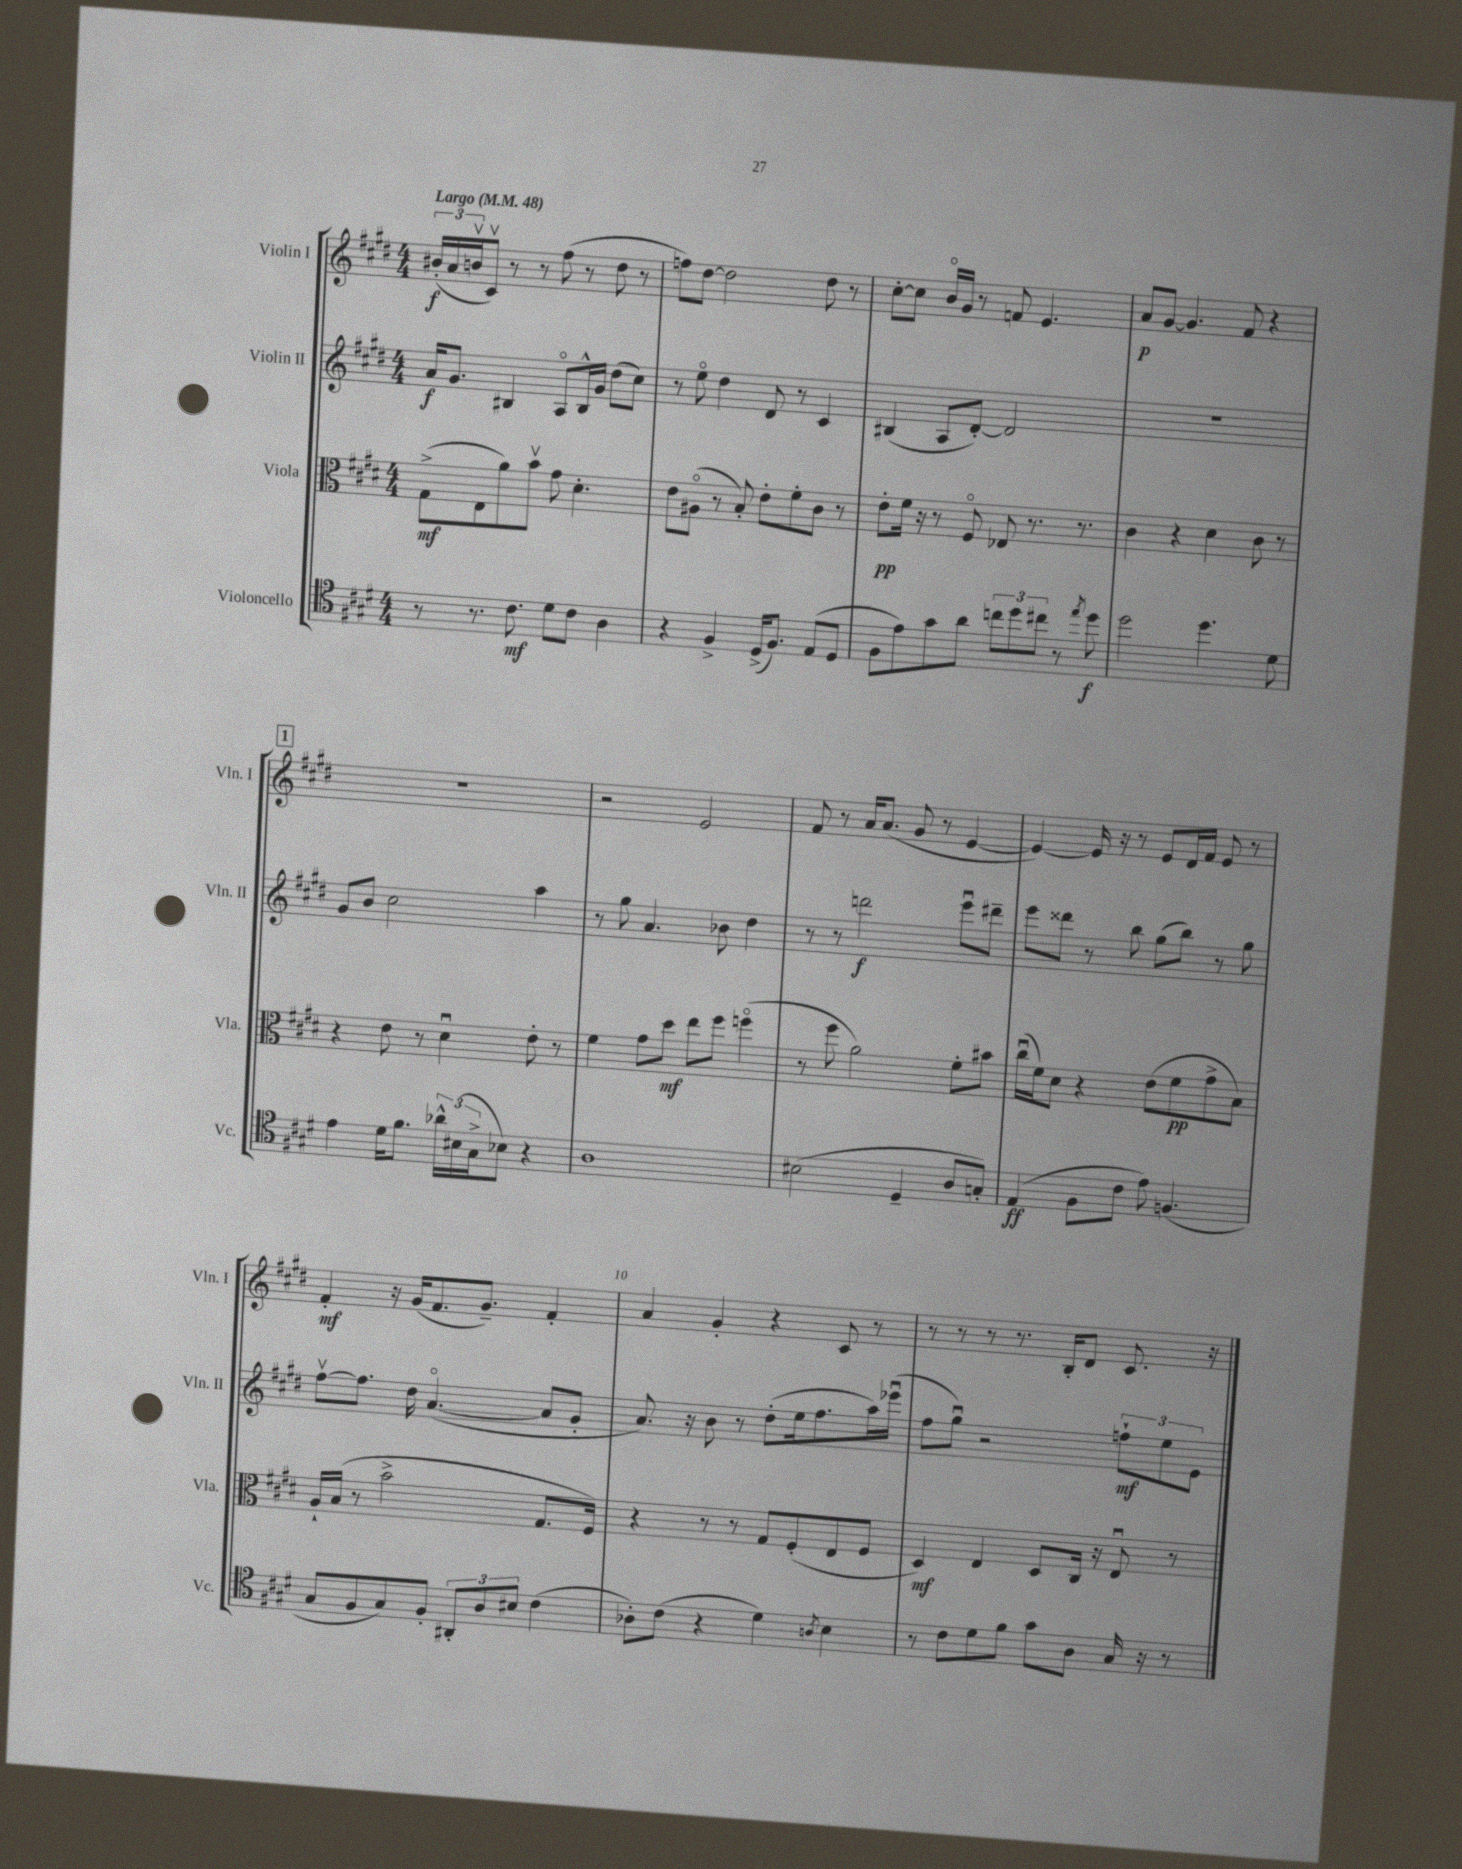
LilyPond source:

<<
\new StaffGroup <<
\new Staff = "s0" \with { instrumentName = "Violin I" shortInstrumentName = "Vln. I" } {
    \clef treble \key e \major \numericTimeSignature \time 4/4 \tempo "Largo" 4 = 48
    \tuplet 3/2 { bis'16-.\f( a'16 b'16\upbow } cis'8\upbow) r8 r8 fis''8( r8 dis''8 r8 |
    f''8) dis''8~ dis''2 dis''8 r8 |
    cis''8~-. cis''8 b'16\flageolet gis'16 r8 f'8 e'4. |
    a'8\p gis'8~ gis'4. fis'8 r4 |
    \mark \markup { \box "1" } R1 |
    r2 e'2 |
    fis'8 r8 a'16 a'8.( gis'8 r8 e'4~ |
    e'4~) e'16 r16 r8 e'8 dis'16 fis'16 e'8 r8 |
    fis'4-.\mf r16 gis'16( fis'8. gis'8.--) fis'4-. |
    a'4 gis'4-. r4 cis'8 r8 |
    r8 r8 r8 r8. b16-. dis'8 cis'8. r16 \bar "|." |
}
\new Staff = "s1" \with { instrumentName = "Violin II" shortInstrumentName = "Vln. II" } {
    \clef treble \key e \major \numericTimeSignature \time 4/4
    a'16\f gis'8. bis4 a8\flageolet bis16-^ gis'16 dis''8( cis''8) |
    r8 e''8\flageolet dis''4 dis'8 r8 cis'4 |
    bis4( a8 dis'8~-.) dis'2 |
    R1 |
    \mark \markup { \box "1" } gis'8 b'8 cis''2 a''4 |
    r8 gis''8 a'4. bes'8 dis''4 |
    r8 r8 d'''2\f e'''8\downbow dis'''8-- |
    e'''8 disis'''8 r8 b''8 gis''8( b''8) r8 gis''8 |
    fis''8~\upbow fis''8. dis''16 a'4.~\flageolet( a'8 gis'8-. |
    a'8.) r16 b'8 r8 dis''8-.( e''16 fis''8. a''16) ees'''16\downbow( |
    fis''8 gis''8\downbow) r2 \tuplet 3/2 { f''8-!\mf e''8 e'8 } \bar "|." |
}
\new Staff = "s2" \with { instrumentName = "Viola" shortInstrumentName = "Vla." } {
    \clef alto \key e \major \numericTimeSignature \time 4/4
    gis8->\mf( e8 a'8) b'8\upbow gis'8 dis'4.-. |
    e'8 ais8\flageolet( r8 b8-.) e'8-. fis'8-. cis'8 r8 |
    e'8-.\pp fis'16 r16 r8 fis8\flageolet ees8 r8. r8. |
    cis'4 r4 dis'4 cis'8 r8 |
    \mark \markup { \box "1" } r4 e'8 r8 dis'4\downbow e'8-. r8 |
    fis'4 gis'8 dis''8\mf e''8 fis''8 f''4\flageolet( |
    r8 fis''8 a'2) fis'8-. bis'8 |
    cis''16\downbow( fis'16) dis'8 r4 e'8( fis'8\pp gis'8-> b8) |
    a16-! b16( r8 b'2-> gis8. fis16) |
    r4 r8 r8 gis8 fis8-.( e8 fis8 |
    dis4\mf) e4 dis8 cis16 r16 e8\downbow r8 \bar "|." |
}
\new Staff = "s3" \with { instrumentName = "Violoncello" shortInstrumentName = "Vc." } {
    \clef tenor \key e \major \numericTimeSignature \time 4/4
    r8 r8. cis'8.\mf dis'8 cis'8 a4 |
    r4 fis4-> dis16->( fis8.) e8( dis8 |
    fis8 e'8) gis'8 a'8 \tuplet 3/2 { c''8 dis''8 cis''8 } r8 \acciaccatura { e''8 } dis''8\f |
    dis''2 dis''4. dis'8 |
    \mark \markup { \box "1" } e'4 dis'16 fis'8. \tuplet 3/2 { aes'16-^ bis16( gis16-> } bes8) r4 |
    a1 |
    bis2( dis4-- a8 g8-.) |
    e4\ff( fis8 cis'8 e'8) f4.( |
    gis8 fis8 gis8) fis8-. \tuplet 3/2 { ais,8-. a8 bis8 } cis'4( |
    aes8-.) cis'8( r4 dis'4) \acciaccatura { a8 } b4 |
    r8 cis'8 dis'8 fis'8 gis'8 a8 gis16 r16 r8 \bar "|." |
}
>>
>>
\layout { \context { \Score \override BarNumber.break-visibility = ##(#f #t #t) barNumberVisibility = #(every-nth-bar-number-visible 5) } }
